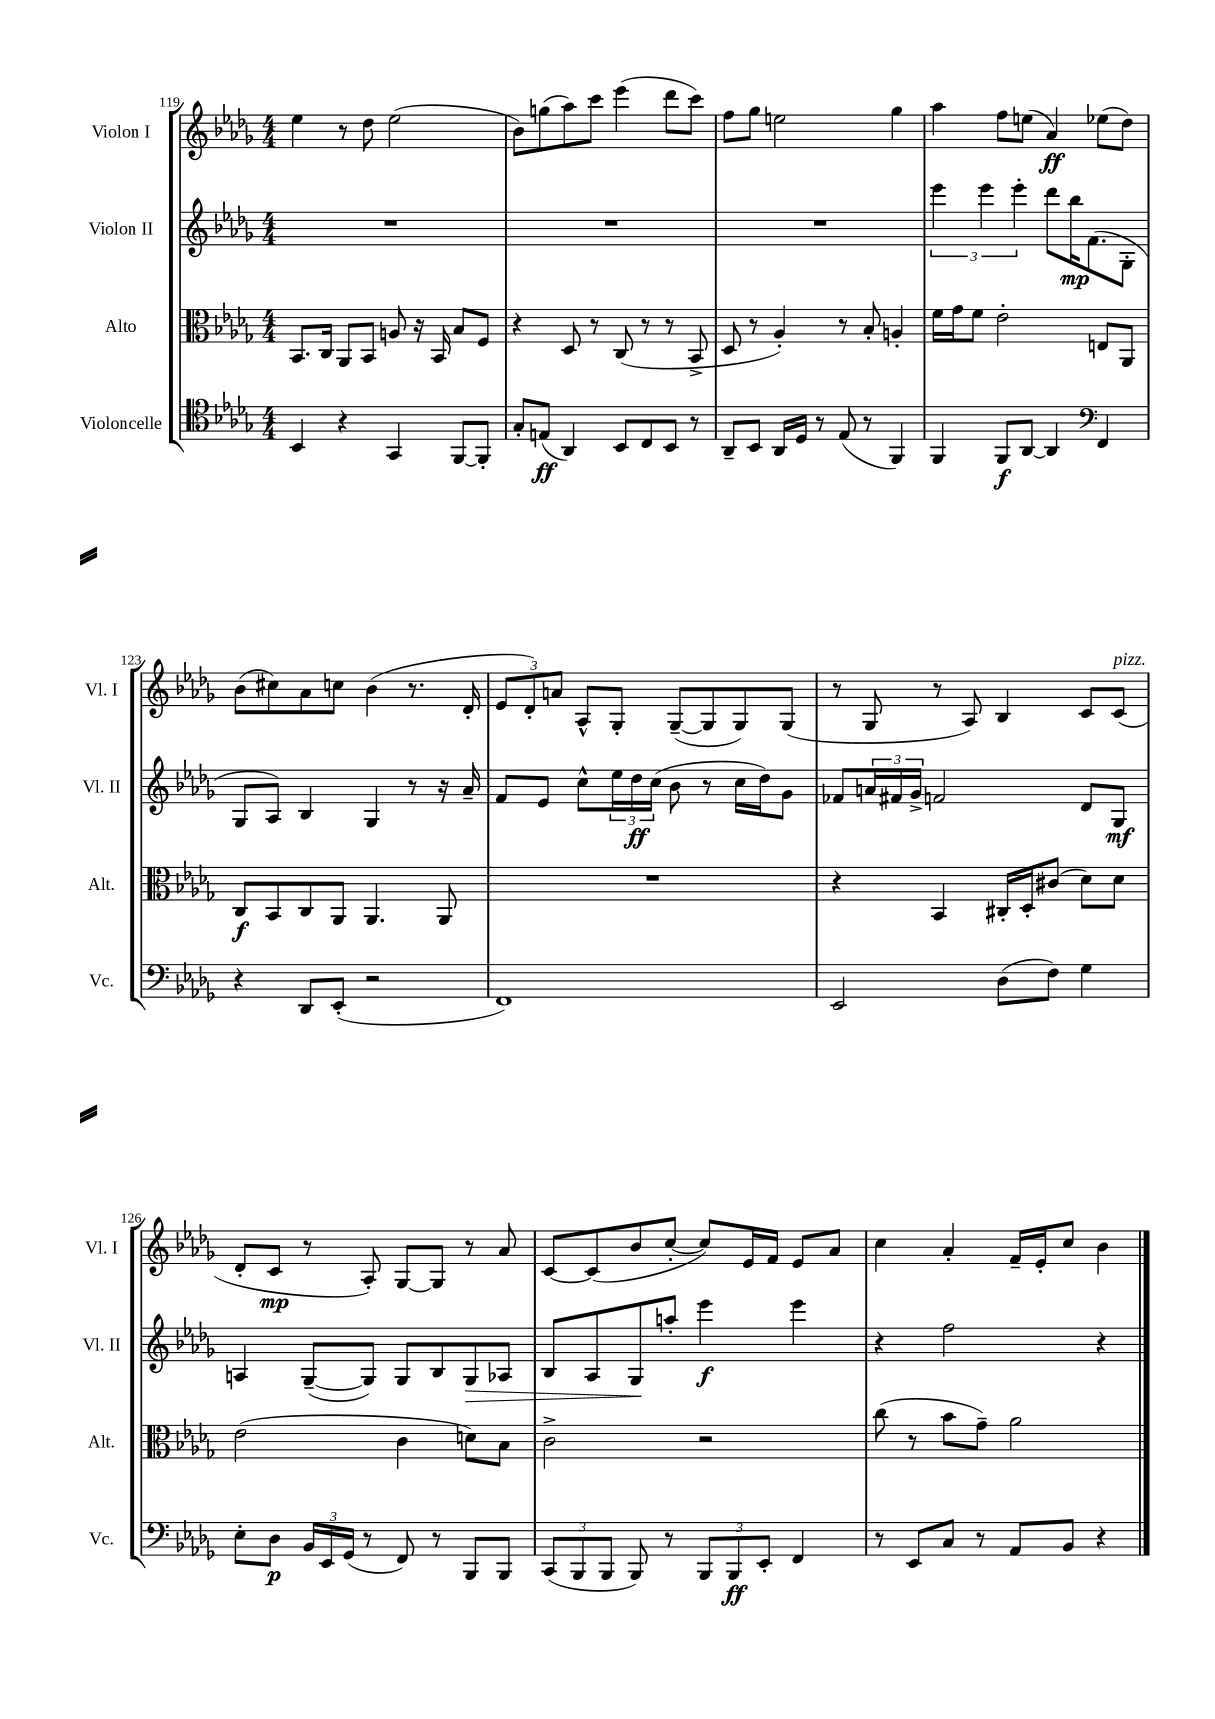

**kern	**kern	**kern	**kern
*staff4	*staff3	*staff2	*staff1
*clefC4	*clefC3	*clefG2	*clefG2
*k[b-e-a-d-g-]	*k[b-e-a-d-g-]	*k[b-e-a-d-g-]	*k[b-e-a-d-g-]
*M4/4	*M4/4	*M4/4	*M4/4
4BB-/	8.BB-/L	1r	4ee-\
.	16C/Jk	.	.
4r	8AA-/L	.	8r
.	8BB-/J	.	8dd-\
4GG-/	8A/	.	(2ee-\
.	16r	.	.
.	16BB-/	.	.
[8FF/L	8B-/L	.	.
8FF'/]J	8F/J	.	.
=	=	=	=
8G-'/L	4r	1r	8b-\L)
(8E/J	.	.	(8gg\
4AA-/)	8D-/	.	8aa-\)
.	8r	.	8ccc\J
8BB-/L	(8C/	.	(4eee-\
8C/	8r	.	.
8BB-/J	8r	.	8ddd-\L
8r	8BB-^/	.	8ccc\J)
=	=	=	=
8AA-~/L	8D-/	1r	8ff\L
8BB-/J	8r	.	8gg-\J
16AA-/LL	4A-'/)	.	2ee\
16D-/JJ	.	.	.
8r	.	.	.
(8E-/	8r	.	.
8r	8B-'/	.	.
4FF/)	4A'/	.	4gg-\
=	=	=	=
4FF/	16f\LL	6eee-\	4aa-\
.	16g-\J	.	.
.	8f\J	.	.
.	.	6eee-\	.
8FF/L	2e-'\	.	8ff\L
.	.	6eee-'\	.
[8AA-/J	.	.	(8ee\J
4AA-/]	.	8ddd-\L	4a-/)
.	.	16bb-\K	.
.	.	(8.f\	.
*clefF4	*	*	*
4FF/	8E/L	.	(8ee-\L
.	8AA-/J	8G-'\J	8dd-\J)
=	=	=	=
4r	8C/L	8G-/L	(8b-\L
.	8BB-/	8A-/J)	8cc#\)
8DD-/L	8C/	4B-/	8a-\
(8EE-'/J	8AA-/J	.	8cc\J
2r	4.AA-/	4G-/	(4b-\
.	.	8r	8.r
.	8AA-/	16r	.
.	.	16a-~/	16d-'/
=	=	=	=
1FF)	1r	8f/L	12e-/L
.	.	.	12d-'/)
.	.	8e-/J	.
.	.	.	12a/J
.	.	8cc^^\L	8A-^^/L
.	.	24ee-\L	8G-'/J
.	.	24dd-\	.
.	.	(24cc\JJ	.
.	.	8b-\	([8G-~/L
.	.	8r	8G-/]
.	.	16cc\LL	8G-/)
.	.	16dd-\J)	.
.	.	8g-\J	(8G-/J
=	=	=	=
2EE-/	4r	8f-/L	8r
.	.	24a/L	8G-/
.	.	24f#/	.
.	.	24g-^/JJ	.
.	4BB-/	2f/	8r
.	.	.	8A-/)
(8D-\L	16C#'/LL	.	4B-/
.	16D-'/J	.	.
8F\J)	(8c#/J	.	.
4G-\	8d-\L)	8d-/L	8c/L
.	8d-\J	8G-/J	(8c/J
=	=	=	=
8E-'\L	(2e-\	4A/	8d-'/L
8D-\J	.	.	8c/J
24BB-/LL	.	([8G-~/L	8r
24EE-/	.	.	.
(24GG-/JJ	.	.	.
8r	.	8G-/]J)	8A-'/)
8FF/)	4c\	8G-/L	[8G-/L
8r	.	8B-/	8G-/]J
8BBB-/L	8d\L)	8G-/	8r
8BBB-/J	8B-\J	8A-/J	8a-/
=	=	=	=
(12CC/L	2c^\	8B-/L	[8c/L
12BBB-/	.	.	.
.	.	8A-/	(8c/]
12BBB-/J	.	.	.
8BBB-/)	.	8G-/	8b-/
8r	.	8aa'/J	[8cc'/J
12BBB-/L	2r	4eee-\	8cc/]L)
12BBB-/	.	.	.
.	.	.	16e-/L
12EE-'/J	.	.	.
.	.	.	16f/JJ
4FF/	.	4eee-\	8e-/L
.	.	.	8a-/J
=	=	=	=
8r	(8cc\	4r	4cc\
8EE-/L	8r	.	.
8C/J	8b-\L	2ff\	4a-'/
8r	8g-~\J)	.	.
8AA-/L	2a-\	.	16f~/LL
.	.	.	16e-'/J
8BB-/J	.	.	8cc/J
4r	.	4r	4b-\
==	==	==	==
*-	*-	*-	*-
